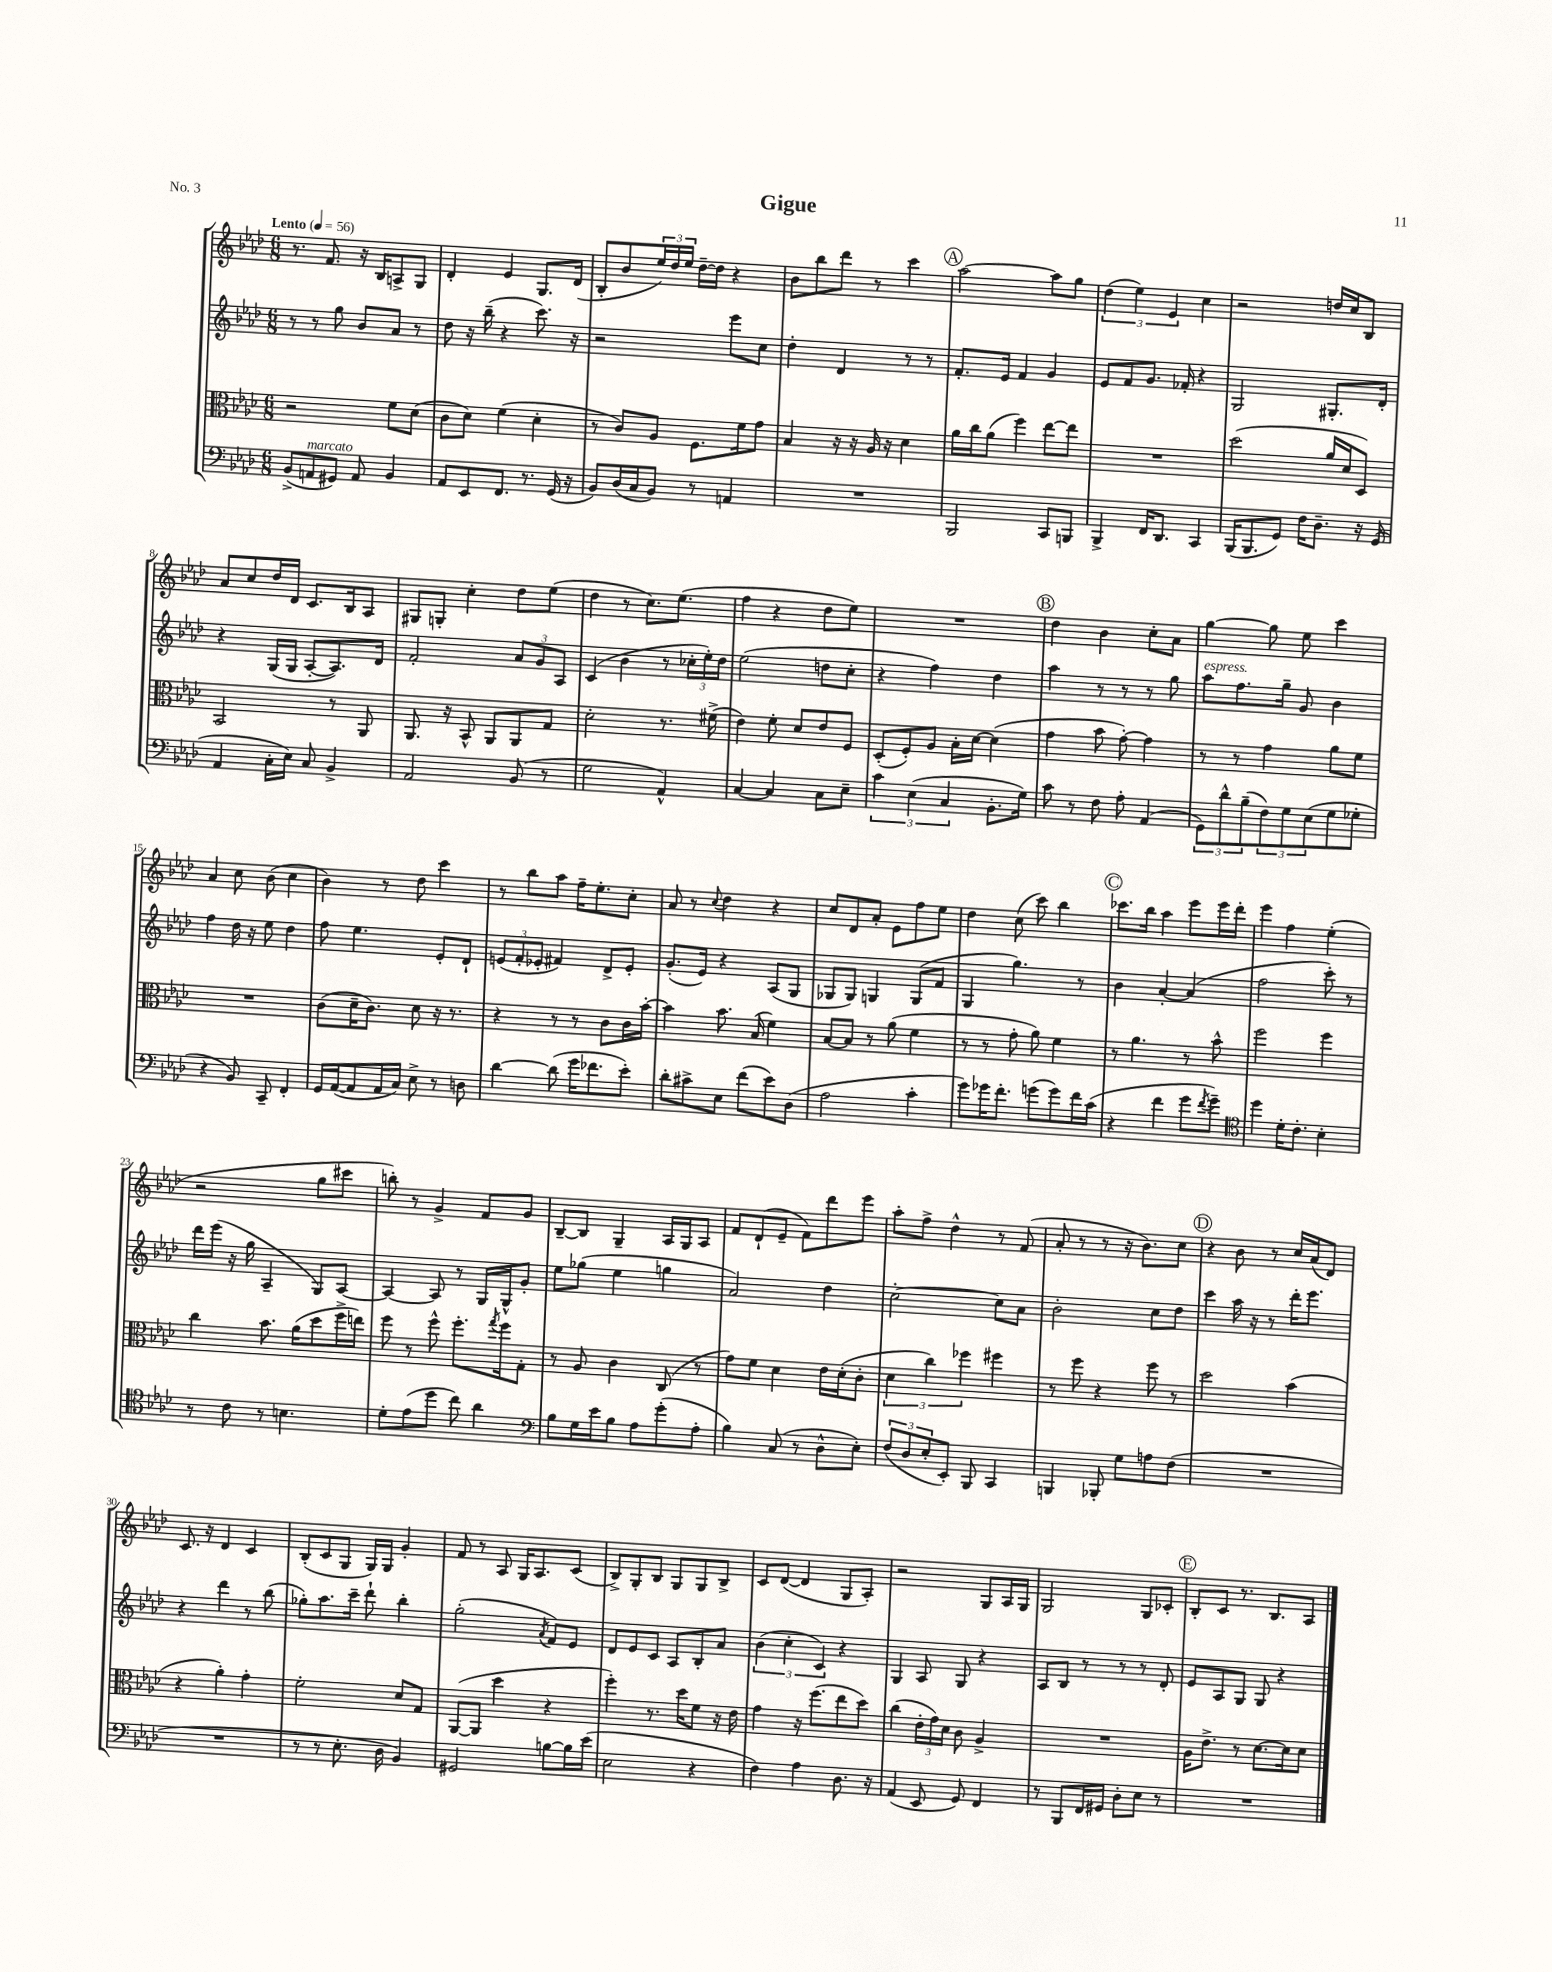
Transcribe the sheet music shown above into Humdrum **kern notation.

**kern	**kern	**kern	**kern
*staff4	*staff3	*staff2	*staff1
*clefF4	*clefC3	*clefG2	*clefG2
*k[b-e-a-d-]	*k[b-e-a-d-]	*k[b-e-a-d-]	*k[b-e-a-d-]
*M6/8	*M6/8	*M6/8	*M6/8
*MM56	*MM56	*MM56	*MM56
(8BB-^	2r	8r	8.r
8AA	.	8r	.
.	.	.	8.f
8GG#)	.	8gg	.
8AA	.	8b-	16r
.	.	.	16B-
4BB-	8f	8a-	8A^
.	(8d-	8r	8G
=	=	=	=
8AA-	8c	8dd-	4d-'
8EE-	8d-)	16r	.
.	.	(16bb-~	.
8.FF	(4f	4r	4e-
8.r	.	.	.
.	4d-'	8.ccc)	8.G
(16GG	.	.	.
16r	.	16r	(16d-
=	=	=	=
8BB-)	8r	2r	8B-'
(16D-	8c)	.	8b-
16C	.	.	.
8BB-)	8A-	.	24ee-)
.	.	.	24dd-
.	.	.	24ee-
8r	8.F	.	[16dd-~
.	.	.	16dd-]
4AA	.	8eee-	4r
.	16f	.	.
.	8g	8cc	.
=	=	=	=
2.r	4B-	4dd-'	8b-
.	.	.	8bb-
.	16r	4d-	8ddd-
.	16r	.	.
.	16A-	.	8r
.	16r	.	.
.	4d-	8r	4ccc
.	.	8r	.
=	=	=	=
2BBB-	16a-	8.f'	[2aa-
.	16cc	.	.
.	(8a-	.	.
.	.	16e-	.
.	4ff)	4f	.
8CC	[8ee-	4g	8aa-]
8BBB	8ee-]	.	8gg
=	=	=	=
4BBB-^	2.r	8e-	(6dd-
.	.	8f	.
.	.	.	6ee-)
16FF	.	8.g	.
8.DD-	.	.	.
.	.	.	6e-
.	.	16f-'	.
4CC	.	4r	4cc
=	=	=	=
(16BBB-	(2dd-	2G	2r
8.BBB-	.	.	.
8GG)	.	.	.
16F	.	.	.
8.D-~	.	.	.
.	16a-	8.G#'	16dd
.	16d-	.	16cc
16r	8D-)	.	8B-
(16GG	.	16d-'	.
=	=	=	=
4AA-	2BB-	4r	8a-
.	.	.	8cc
16C'	.	(16G	16dd-
16E-)	.	16G	16d-
8C	.	[8A-'	8.c
4BB-^	8r	8.A-])	.
.	.	.	16B-
.	8AA-	.	8A-
.	.	16d-	.
=	=	=	=
2AA-	8.AA-	2f'	8G#
.	.	.	8G'
.	16r	.	.
.	8BB-^^	.	4cc'
.	8AA-	.	.
(8BB-	8AA-	12a-	8dd-
.	.	12g	.
8r	8G	.	(8ee-
.	.	12A-	.
=	=	=	=
2G	2d-'	(4c	4dd-
.	.	4b-	8r
.	.	.	8.cc)
4AA-^^)	8.r	8r	.
.	.	.	(8.ee-
.	.	24cc-'	.
.	.	24ee-')	.
.	(16f#^	.	.
.	.	24dd-	.
=	=	=	=
[4C	4e-)	(2ee-	4ff
4C]	8f'	.	4r
.	8d-	.	.
8C	8e-	8dd	8dd-
8E-~	8F	8cc'	8ee-)
=	=	=	=
6c	(8D-'	4r	2.r
.	8F')	.	.
(6E-	.	.	.
.	8A-	4ff)	.
6C	.	.	.
.	16B-'	.	.
.	[16d-	.	.
8.BB-'	(4d-]	4dd-	.
16G)	.	.	.
=	=	=	=
8c	4g	4aa-	4dd-
8r	.	.	.
8F	8b-	8r	4b-
8A-'	[8g')	8r	.
(4AA-	4g]	8r	8cc'
.	.	8gg	8a-
=	=	=	=
12GG)	8r	8aa-	[4gg
12d-^^	.	.	.
.	8r	8.ff	.
(12B-~	.	.	.
12F)	4g	.	8gg]
.	.	16gg~	.
12G	.	.	.
.	.	8g	8ee-
(12E-	.	.	.
8G	8a-	4b-	4ccc
8G-'	8f	.	.
=	=	=	=
4r	2.r	4ff	4a-
8BB-)	.	16dd-	8cc
.	.	16r	.
8CC~	.	8ee-	(8b-
4FF'	.	4dd-	4cc
=	=	=	=
16GG	(8c	8ff	4b-)
([16AA-	.	.	.
8AA-]	16d-~	4.ee-	.
.	8.c)	.	.
16AA-	.	.	8r
16C)	.	.	.
8E-^	8d-	.	8dd-
8r	16r	8e-'	4ccc
.	8.r	.	.
8D	.	8d-`	.
=	=	=	=
[4d-	4r	(12e	8r
.	.	12f'	.
.	.	.	8bb-
.	.	12e-'	.
(8d-]	8r	4f#)	8aa-
16g	8r	.	16ff~
8.f-	.	.	8.ee-'
.	8c	8d-^	.
8e-')	16c	8e-'	8cc'
.	[16b-'	.	.
=	=	=	=
8d-'	4b-]	(8.g'	8a-
8c#^	.	.	8r
.	.	16e-)	.
.	.	.	8qqcc
8E-	8.b-	4r	4dd-
(8f	.	.	.
.	(16B-	.	.
8e-)	4f)	(8A-	4r
(8D-	.	8G	.
=	=	=	=
2A-	[8B-	8G-	8cc
.	8B-]	8G-)	8d-
.	8r	4G	8a-'
.	(8a-	.	8e-
4c'	4f	(8G	8ff
.	.	8f	8ee-
=	=	=	=
8g)	8r	4G	4dd-
16g-	8r	.	.
8.f'	.	.	.
.	8g'	4.gg)	(8cc
(8g	8a-)	.	8ccc)
8g)	4f	.	4bb-
16f	.	8r	.
(16c	.	.	.
=	=	=	=
4r	8r	4b-	8.ccc-
.	4.a-	.	.
.	.	.	16bb-
4f	.	[4a-'	4aa-
8g	8r	(4a-]	8eee-
8qf	.	.	.
8g~)	8b-^^	.	16eee-
.	.	.	16ddd-'
=	=	=	=
*clefC4	*	*	*
4dd-	2ff	2ff	4eee-
16d-'	.	.	4ff
8.c'	.	.	.
4B-'	4ff	8ccc')	(4ee-'
.	.	8r	.
=	=	=	=
8r	4cc	16ddd-	2r
.	.	(16eee-	.
8c	.	16r	.
.	.	16gg	.
8r	8.b-	4A-~	.
4.B	.	.	.
.	(16a-	.	.
.	8dd-	8G)	8gg
.	16ff^	[8A-	8ccc#
.	16ee)	.	.
=	=	=	=
8d-'	8ff	4A-_	8bb')
(8e-	8r	.	8r
8dd-	8ff^^	8A-]	4g^
8cc)	8.ff'	8r	.
4a-	.	16G	8f
.	8qgg	.	.
.	16ff	16G^^	.
.	8G'	8g'	8g
=	=	=	=
*clefF4	*	*	*
8B-	8r	8ee-	[8B-~
16G	8A-	(8gg-	8B-]
16e-	.	.	.
8B-	4c	4ee-	4G~
8A-	.	.	.
(8g'	(8C	4gg	16A-
.	.	.	16G
8A-'	8r	.	8A-
=	=	=	=
4B-)	8g)	2a-)	8f
.	8f	.	(8d-`
(8C	4d-	.	8e-~
8r	.	.	8f)
8D-^^	16e-	4dd-	8ddd-
.	(16d-'	.	.
8E-')	8c'	.	8eee-
=	=	=	=
(12F	6d-	[2cc'	8aa-'
12D-	.	.	.
.	.	.	8ff^
12E-'	6cc)	.	.
8EE-')	.	.	4dd-^^
.	6ff-	.	.
8BBB-	.	.	.
4CC	4ff#	8cc]	8r
.	.	8a-	(8f
=	=	=	=
4BBB	8r	2b-'	8a-'
.	8ff	.	8r
8BBB-'	4r	.	8r
8G	.	.	16r
.	.	.	8.b-)
8A	8ff	8cc	.
(8F	8r	8dd-	8cc
=	=	=	=
2.r	2dd-	4ccc	4r
.	.	16aa-	8b-
.	.	16r	.
.	.	8r	8r
.	(4b-	16ddd-'	16cc
.	.	8.eee-	(16a-
.	.	.	8d-)
=	=	=	=
2.r	4r	4r	8.c
.	.	.	16r
.	4a-')	4ddd-	4d-
.	4g'	8r	4c
.	.	(8bb-	.
=	=	=	=
8r	2f'	8gg-')	(8B-'
8r	.	8.aa-	8c
8.E-'	.	.	8G
.	.	16ccc~	.
.	.	8ddd-`	16G)
16D-	.	.	16G
4BB-)	8d-	4bb-'	4g'
.	8G	.	.
=	=	=	=
2GG#	([8AA-	(2gg'	8f
.	8AA-]	.	8r
.	4dd-	.	8A-
.	.	.	16G
.	.	.	8.A-
.	.	8qa-	.
[8B	4r	8f)	.
16B]	.	8e-	(8c
(16e-	.	.	.
=	=	=	=
2E-	4ff')	8d-	8B-^)
.	.	8e-	8G'
.	8.r	8c	8B-
.	.	8A-	8G
.	16dd-	.	.
4r	8f	8B-'	8G
.	16r	8a-	8B-^
.	16e-	.	.
=	=	=	=
4F)	4g	(6b-	8c
.	.	.	([8d-
.	.	6cc'	.
4A-	16r	.	4d-]
.	(8.ff	.	.
.	.	6c)	.
8.D-	8ee-	4r	8G
.	8dd-)	.	8A-')
16r	.	.	.
=	=	=	=
(4AA-	(4cc	4G	2r
8EE-	24e-'	8A-	.
.	24g)	.	.
.	24d-	.	.
8GG)	8c	8G	.
4FF	4A-^	4r	8G
.	.	.	16A-
.	.	.	16G
=	=	=	=
8r	2.r	8A-	2G
8BBB-	.	8B-	.
16FF	.	8r	.
16GG#	.	.	.
8D-'	.	8r	.
8E-	.	8r	8G
8r	.	8d-'	8c-'
=	=	=	=
2.r	16A-	8e-	8B-'
.	8.e-^	.	.
.	.	8A-	8c
.	8r	8G	8.r
.	[8.d-	8G	.
.	.	.	8.B-
.	.	4r	.
.	16d-]	.	.
.	8d-	.	8A-
==	==	==	==
*-	*-	*-	*-
